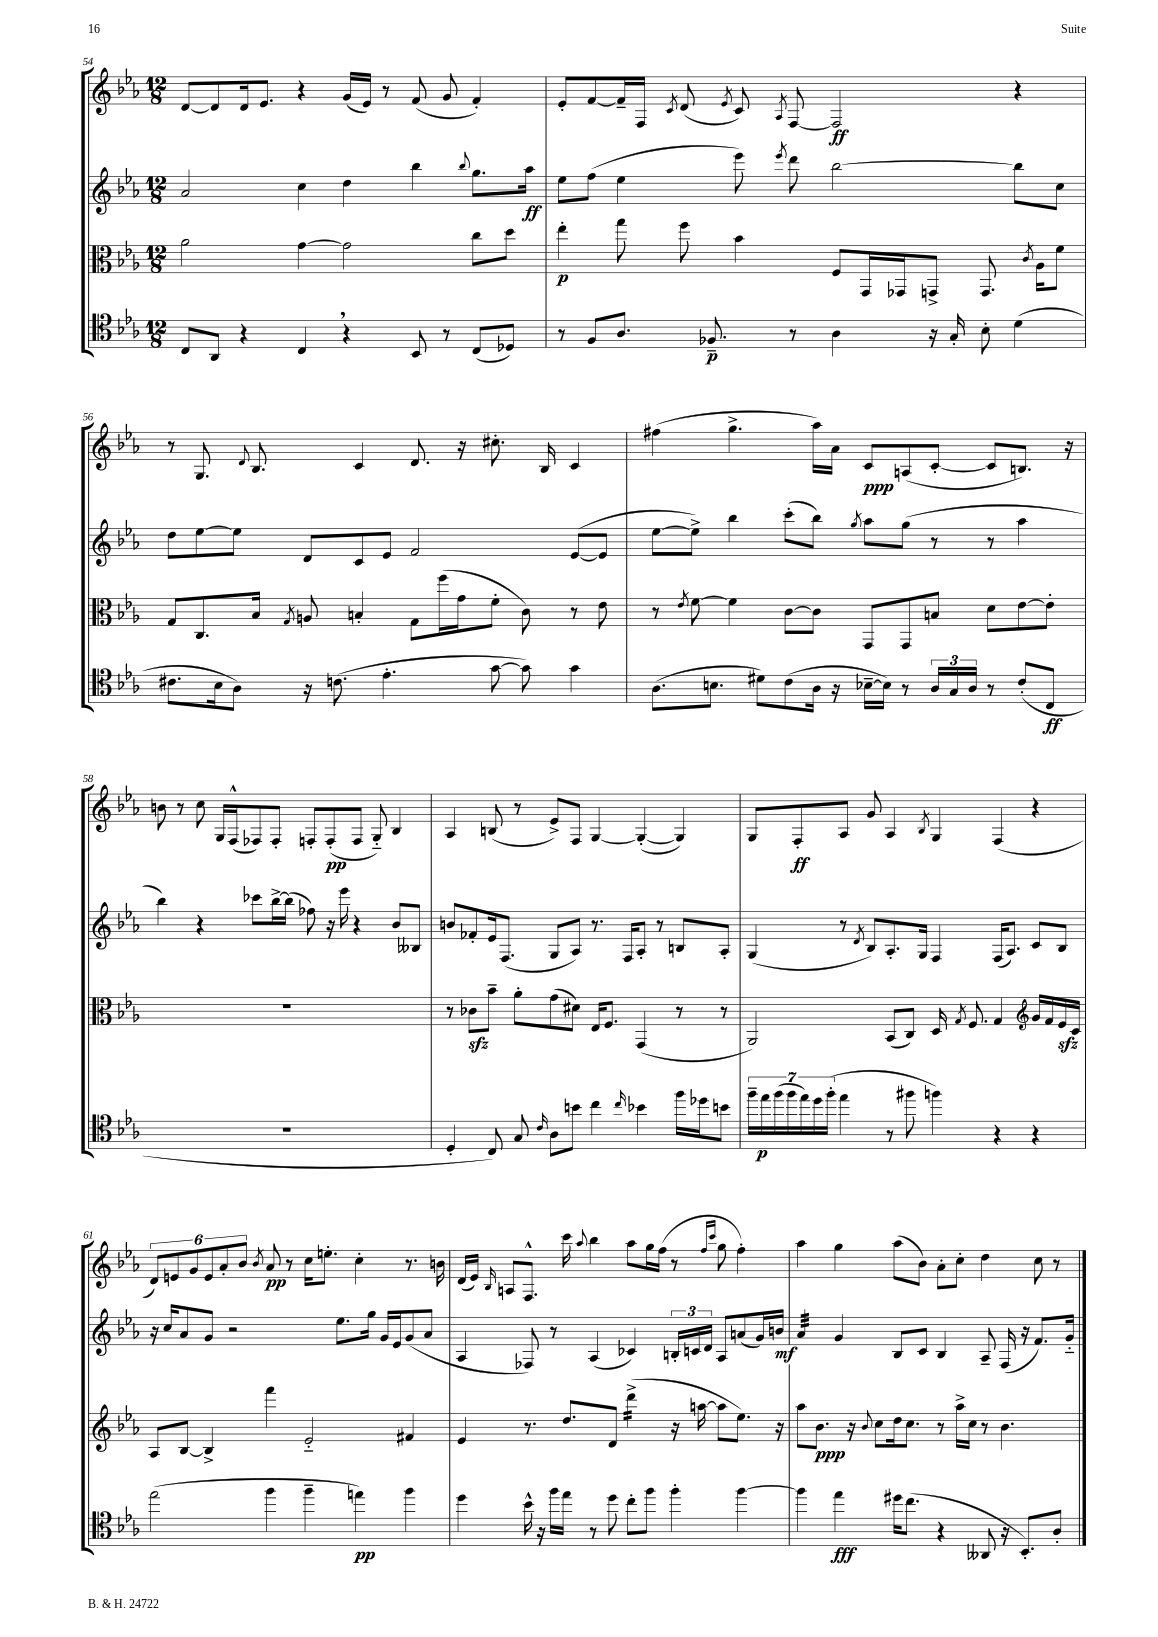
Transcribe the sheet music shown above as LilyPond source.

<<
\new StaffGroup <<
\new Staff = "s0" {
    \clef treble \key ees \major \numericTimeSignature \time 12/8
    \autoBeamOff d'8[~ d'8 d'16 ees'8.] r4 g'16[( ees'16]) r8 f'8( g'8 f'4-.) |
    ees'8[-. f'8~ f'16-- f16] \acciaccatura { c'8 } d'8( \acciaccatura { ees'8 } c'8) \acciaccatura { aes8 } f8~ f2\ff r4 |
    r8 g8. \appoggiatura { d'8 } bes8. c'4 d'8. r16 cis''8.-. bes16 c'4 |
    fis''4( g''4.-> aes''16[) aes'16] c'8[\ppp a8( c'8]~-. c'8[ b8.]) r16 |
    b'8 r8 c''8 g16[ f16-^( fes8) fes8]-. f8[-. f8-.\pp( f8] g8-_) bes4 |
    aes4 b8( r8 ees'8[->) f8] g4~ g4~-.( g4) |
    g8[ f8-.\ff aes8] g'8 aes4 \acciaccatura { bes8 } g4 f4( r4 |
    \tuplet 6/4 { d'8[) e'8 g'8 e'8 aes'8-. bes'8] } \acciaccatura { bes'8 } aes'8\pp r8 c''16[ e''8.]-. c''4-. r8. b'16 |
    d'16[( ees'16]) \grace { bes16 } a8[ f8.]-^ c'''16 \appoggiatura { aes''8 } bes''4 aes''8[ g''16 f''16]( r8 \grace { f''16[ c'''16] } g''8 f''4-.) |
    aes''4 g''4 aes''8[( bes'8]) aes'8[-. c''8]-. d''4 c''8 r8 \bar "|." |
}
\new Staff = "s1" {
    \clef treble \key ees \major \numericTimeSignature \time 12/8
    \autoBeamOff aes'2 c''4 d''4 bes''4 \appoggiatura { bes''8 } g''8.[ aes''16]\ff |
    ees''8[ f''8]( ees''4 ees'''8) \acciaccatura { ees'''8 } d'''8 bes''2~ bes''8[ c''8] |
    d''8[ ees''8~ ees''8] d'8[ c'8 ees'8] f'2 ees'8[~( ees'8] |
    ees''8[~ ees''8]->) bes''4 c'''8[-.( bes''8]) \acciaccatura { g''8 } aes''8[ g''8]( r8 r8 aes''4 |
    bes''4) r4 ces'''8[ bes''16~-> bes''16]( fes''8) r16 ees'''16 r4 bes'8[ beses8] |
    b'8[ fes'8-. ees'16 f8.]( g8[ aes8]) r8. f16[ aes8]-. r8 b8[ aes8]-. |
    g4( r8 \acciaccatura { d'8 } bes8[) aes8.-. g16] f4 f16[( aes8.]) c'8[ bes8] |
    r16 c''16[ aes'8 g'8] r2 ees''8.[ g''16] g'16[ ees'16 g'8( aes'8] |
    aes4 fes8) r8 aes4( ces'4) \tuplet 3/2 { b16[-. c'16 d'16] } aes8[ a'8( g'16) b'16]\mf |
    aes'4:32 g'4 bes8[ c'8] bes4 aes8-- f16( r16 f'8.[) g'16]-_ \bar "|." |
}
\new Staff = "s2" {
    \clef alto \key ees \major \numericTimeSignature \time 12/8
    \autoBeamOff aes'2 g'4~ g'2 c''8[ d''8] |
    ees''4-.\p g''8 f''8 bes'4 f8[ g,16 ges,16 g,8]-> g,8. \acciaccatura { c'8 } aes16[ f'8] |
    g8[ c8. bes16] \acciaccatura { g8 } a8 b4-. g8[ f''16( g'16 f'8]-. c'8) r8 ees'8 |
    r8 \acciaccatura { ees'8 } f'8~ f'4 c'8[~ c'8] g,8[ g,8 b8] d'8[ ees'8~ ees'8]-. |
    R1. |
    r8 ces'8[\sfz bes'8]-- aes'8[-. g'8( dis'8]) ees16[ f8.] g,4( r8 r8 |
    aes,2) bes,8[( c8]) d16 \acciaccatura { g8 } f8. g4 \clef treble g'16[ f'16 ees'16\sfz c'16] |
    aes8[ bes8]~ bes4-> f'''4 ees'2-_ fis'4 |
    ees'4 r8. d''8.[ d'8] d'''4:16->( r16 a''16~ a''8[ ees''8.]) r16 |
    aes''8[ bes'8.]\ppp r16 \appoggiatura { bes'8 } c''8[ d''16 c''8.] r8 aes''16[-> c''16] r8 bes'4. \bar "|." |
}
\new Staff = "s3" {
    \clef tenor \key ees \major \numericTimeSignature \time 12/8
    \autoBeamOff c8[ aes,8] r4 c4 \breathe r4 bes,8 r8 c8[( des8]) |
    r8 f8[ aes8.] fes8.--\p r8 aes4 r16 g16-. bes8-. d'4( |
    cis'8.[ bes16 aes8]) r16 c'8.( ees'4.-. g'8~ g'8) g'4 |
    aes8.[( b8.] dis'8[) c'8( aes16] r16 bes16[~-- bes16]) r8 \tuplet 3/2 { aes16[ g16 aes16] } r8 c'8[-.( c8]\ff |
    R1. |
    d4-. c8) g8 \grace { c'16 } aes8[ b'8] c''4 \grace { c''16 } bes'4 f''16[ des''16 b'8] |
    \tuplet 7/4 { f''16[-- ees''16\p f''16( f''16 ees''16) d''16 f''16]-.( } ees''4 r8 fis''8 f''4) r4 r4 |
    ees''2( f''4 f''4-- e''4\pp) f''4 |
    d''4 bes'16-^ r16 f''16[ ees''16] r8 d''8 c''8[-. f''8] f''4-. f''4~ |
    f''4 ees''4\fff dis''16[ c''8.]( r4 aeses,8 r16 bes,8.[-.) aes8]-. \bar "|." |
}
>>
>>
\layout { \context { \Score currentBarNumber = #54 } }
